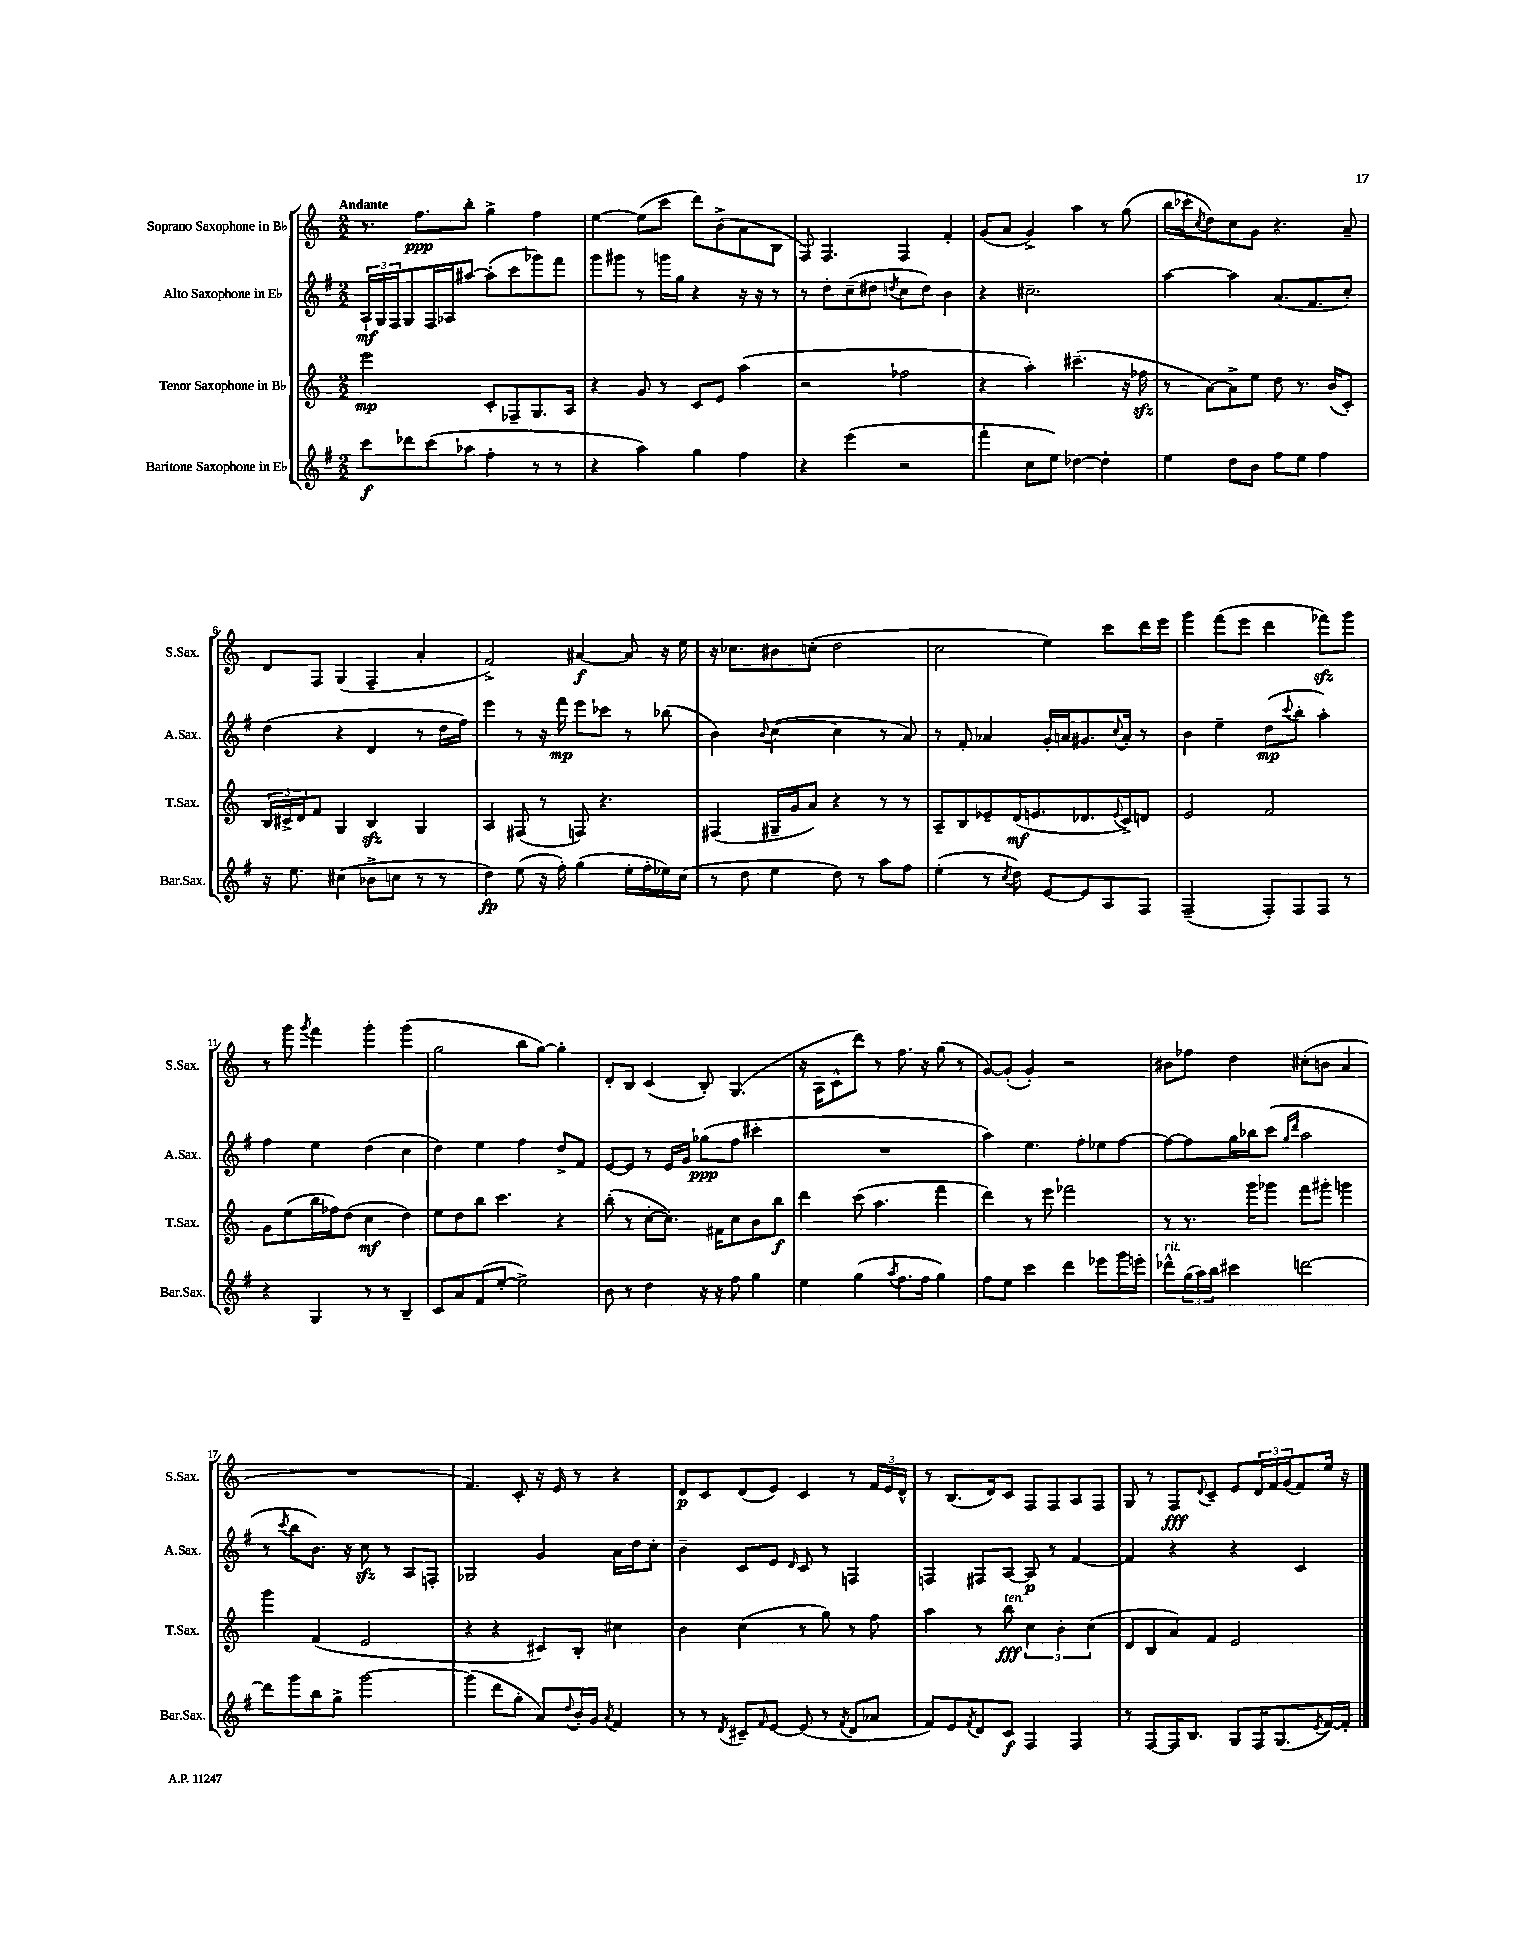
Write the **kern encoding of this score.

**kern	**dynam	**kern	**dynam	**kern	**dynam	**kern	**dynam
*part4	*part4	*part3	*part3	*part2	*part2	*part1	*part1
*staff4	*staff4	*staff3	*staff3	*staff2	*staff2	*staff1	*staff1
*I"Baritone Saxophone in E♭	*	*I"Tenor Saxophone in B♭	*	*I"Alto Saxophone in E♭	*	*I"Soprano Saxophone in B♭	*
*I'Bar.Sax.	*	*I'T.Sax.	*	*I'A.Sax.	*	*I'S.Sax.	*
*clefG2	*	*clefG2	*	*clefG2	*	*clefG2	*
*k[f#]	*	*k[]	*	*k[f#]	*	*k[]	*
*M2/2	*	*M2/2	*	*M2/2	*	*M2/2	*
=1	=1	=1	=1	=1	=1	=1	=1
!	!	!	!	!	!	!LO:TX:a:B:t=Andante	!
8ccc\L	f	2eee\	mp	24A`/LL	mf	8.r	.
.	.	.	.	24G/	.	.	.
.	.	.	.	24F#/J	.	.	.
8ddd-X\	.	.	.	8G/	.	.	.
.	.	.	.	.	.	8.ff\L	ppp
(8ccc\	.	.	.	16F#/L	.	.	.
.	.	.	.	16A-X/J	.	.	.
8aa-X\J	.	.	.	[8aa#X/J	.	8bb'\J	.
4ff#'\	.	8c'/L	.	(8aa#'\L]	.	4gg^\	.
.	.	8F-X~/	.	8ccc\	.	.	.
8r	.	8.G/	.	8ggg-X\)	.	4ff\	.
8r	.	.	.	8fff#\J	.	.	.
.	.	16A/Jk	.	.	.	.	.
=2	=2	=2	=2	=2	=2	=2	=2
4r	.	4r	.	8ggg\L	.	[4ee\	.
.	.	.	.	8ggg#X\J	.	.	.
4aa\)	.	8g/	.	8r	.	(8ee\L]	.
.	.	8r	.	16gggn\LL	.	8ccc\J	.
.	.	.	.	16gg\JJ	.	.	.
4gg\	.	8c/L	.	4r	.	8ddd\L)	.
.	.	8e/J	.	.	.	(8b^\	.
4ff#\	.	(4aa\	.	16r	.	8a\	.
.	.	.	.	16r	.	.	.
.	.	.	.	8r	.	8B\J	.
=3	=3	=3	=3	=3	=3	=3	=3
4r	.	2r	.	8r	.	8F/)	.
.	.	.	.	8dd'\L	.	4.F/	.
(4eee\	.	.	.	(8cc~\	.	.	.
.	.	.	.	8dd#X\J	.	.	.
.	.	.	.	8qddn/	.	.	.
2r	.	2ff-X\	.	8cc\L	.	4F/	.
.	.	.	.	8dd\J)	.	.	.
.	.	.	.	4b\	.	4f'/	.
=4	=4	=4	=4	=4	=4	=4	=4
4fff#'\	.	4r	.	4r	.	(8g/L	.
.	.	.	.	.	.	8a/J	.
8cc\L	.	4aa'\)	.	2.cc#X~\	.	4g^/)	.
8ee\J)	.	.	.	.	.	.	.
[4dd-X\	.	(4.ccc#X~\	.	.	.	4aa\	.
4dd-'\]	.	.	.	.	.	8r	.
.	.	16r	.	.	.	(8gg\	.
.	.	16ff-Xzz\	.	.	.	.	.
=5	=5	=5	=5	=5	=5	=5	=5
4ee\	.	8r	.	[4aa\	.	16bb\LL	.
.	.	.	.	.	.	16ccc-X'\J	.
.	.	.	.	.	.	8qcc/	.
.	.	[8a\L)	.	.	.	8dd\)	.
8dd\L	.	8a^\]	.	4aa\]	.	8cc\	.
8b\J	.	8ee\J	.	.	.	8g\J	.
8ff#\L	.	8dd\	.	(8.a/L	.	4.r	.
8ee\J	.	8.r	.	.	.	.	.
.	.	.	.	8.f#/	.	.	.
4ff#\	.	.	.	.	.	.	.
.	.	(16b/KL	.	.	.	.	.
.	.	8c'/J)	.	8cc'/J)	.	8a~/	.
!!LO:LB:g=z
=6	=6	=6	=6	=6	=6	=6	=6
16r	.	24B/LL	.	(4dd\	.	8d/L	.
.	.	24c#X^/	.	.	.	.	.
8.ee\	.	.	.	.	.	.	.
.	.	24d/J	.	.	.	.	.
.	.	8f/J	.	.	.	8F/J	.
(4cc#X\	.	4G/	.	4r	.	(4G/	.
8b-X^\L	.	4Bzz/	.	4d/	.	4F~/	.
8ccn\J	.	.	.	.	.	.	.
8r	.	4G/	.	8r	.	4a'/	.
8r	.	.	.	16dd\LL	.	.	.
.	.	.	.	16ff#\JJ)	.	.	.
=7	=7	=7	=7	=7	=7	=7	=7
4dd\)	fp	4A/	.	4eee\	.	2f^/)	.
(8ee\	.	(8F#X/	.	8r	.	.	.
16r	.	8r	.	16r	.	.	.
16ff#'\)	.	.	.	16fff#\	mp	.	.
(4gg\	.	8Fn/)	.	8eee\L	.	[4a#X/	f
.	.	4.r	.	8ccc-X\J	.	.	.
16ee'\LL	.	.	.	8r	.	8a#/]	.
16ff#'\	.	.	.	.	.	.	.
16ee-X\)	.	.	.	(8bb-X\	.	16r	.
(16cc\JJ	.	.	.	.	.	16ee\	.
=8	=8	=8	=8	=8	=8	=8	=8
8r	.	(4F#X/	.	4b\)	.	16r	.
.	.	.	.	.	.	8.cc-X\L	.
8dd\	.	.	.	.	.	.	.
.	.	.	.	8qqb/	.	.	.
4ee\	.	16G#X~/LL	.	([4cc\	.	8b#X\	.
.	.	16g/J	.	.	.	.	.
.	.	8a/J)	.	.	.	(8ccn'\J	.
8dd\)	.	4r	.	4cc\]	.	2dd\	.
8r	.	.	.	.	.	.	.
8aa\L	.	8r	.	8r	.	.	.
8ff#\J	.	8r	.	8a/)	.	.	.
=9	=9	=9	=9	=9	=9	=9	=9
(4ee'\	.	8A~/L	.	8r	.	2cc\	.
.	.	8B/	.	8f#'/	.	.	.
8r	.	8e-X~/	.	4a-X/	.	.	.
8qcc/	.	.	.	.	.	.	.
8dd\)	.	(16d/K	mf	.	.	.	.
.	.	8.en/	.	.	.	.	.
[8e/L	.	.	.	16g'/LL	.	4ee\)	.
.	.	.	.	16an/J	.	.	.
8e/]	.	8.d-X/	.	8.g#X/	.	.	.
8A/	.	.	.	.	.	8ccc\L	.
.	.	8qqe/	.	8qqcc/	.	.	.
.	.	16c^/k)	.	16a'/Jk	.	.	.
8F#/J	.	8dn/J	.	8r	.	16ddd\L	.
.	.	.	.	.	.	16eee\JJ	.
=10	=10	=10	=10	=10	=10	=10	=10
(2F#~/	.	2e/	.	4b\	.	4ggg\	.
.	.	.	.	4ee~\	.	(8fff\L	.
.	.	.	.	.	.	8eee\J	.
8F#'/L)	.	2f/	.	(8dd\L	mp	4ddd\	.
.	.	.	.	8qqccc/	.	.	.
8F#/	.	.	.	8bb'\J	.	.	.
8F#/J	.	.	.	4aa'\)	.	8fff-Xzz\L)	.
8r	.	.	.	.	.	8ggg\J	.
!!LO:LB:g=z
=11	=11	=11	=11	=11	=11	=11	=11
4r	.	8g\L	.	4ff#\	.	8r	.
.	.	(8ee\	.	.	.	8ggg\	.
.	.	.	.	.	.	8qggg/	.
4G/	.	16bb\L	.	4ee\	.	4fff\	.
.	.	16ff-X\J)	.	.	.	.	.
.	.	(8dd\J	.	.	.	.	.
8r	.	4cc\	mf	(4dd\	.	4ggg'\	.
8r	.	.	.	.	.	.	.
4B~/	.	4dd\)	.	4cc\	.	(4ggg\	.
=12	=12	=12	=12	=12	=12	=12	=12
8c/L	.	8ee\L	.	4dd\)	.	2gg\	.
8a/	.	8dd\	.	.	.	.	.
(8f#/	.	8bb\J	.	4ee\	.	.	.
[8ee'/J	.	4.ccc\	.	.	.	.	.
2ee^\])	.	.	.	4ff#\	.	8bb\L	.
.	.	.	.	.	.	[8gg\J)	.
.	.	4r	.	8dd^/L	.	4gg'\]	.
.	.	.	.	8f#/J	.	.	.
=13	=13	=13	=13	=13	=13	=13	=13
8b\	.	(8bb'\	.	[8e/L	.	8d'/L	.
8r	.	8r	.	8e/J]	.	8B/J	.
4dd\	.	[8cc'\L	.	8r	.	(4c/	.
.	.	8.cc\J])	.	16e/LL	.	.	.
.	.	.	.	16g/JJ	.	.	.
16r	.	.	.	(8gg-X\L	ppp	8B'/)	.
16r	.	16f#X\KL	.	.	.	.	.
8ff#\	.	8cc\	.	8ff#\J	.	(4.G/	.
4gg\	.	8b\	.	4ccc#X'\	.	.	.
.	.	8bb\J	f	.	.	.	.
=14	=14	=14	=14	=14	=14	=14	=14
4ee\	.	4ddd\	.	1r	.	16r	.
.	.	.	.	.	.	16A\KL	.
.	.	.	.	.	.	8c^^\	.
(4gg\	.	(8ccc\	.	.	.	8ddd\J)	.
.	.	4.aa\	.	.	.	8r	.
8qaa/	.	.	.	.	.	.	.
8.ff#\L	.	.	.	.	.	8.ff\	.
16ff#\Jk	.	.	.	.	.	16r	.
4gg\)	.	4fff\	.	.	.	(8gg\	.
.	.	.	.	.	.	8r	.
=15	=15	=15	=15	=15	=15	=15	=15
8ff#\L	.	4ddd\)	.	4aa\)	.	[8g/L)	.
8ee\J	.	.	.	.	.	(8g'/J]	.
4ccc\	.	8r	.	4.ee\	.	4g'/)	.
.	.	8eee\	.	.	.	.	.
4ddd\	.	2fff-X\	.	.	.	2r	.
.	.	.	.	8ff#'\L	.	.	.
8eee-X\L	.	.	.	8ee-X\	.	.	.
16ggg\L	.	.	.	[8ff#\J	.	.	.
16eeen'\JJ	.	.	.	.	.	.	.
=16	=16	=16	=16	=16	=16	=16	=16
!LO:TX:a:i:t=rit.	!	!	!	!	!	!	!
8ddd-X^^\L	.	8r	.	8ff#\L_	.	8b#X\L	.
(24gg\L	.	8.r	.	8ff#\]	.	8ff-X\J	.
24aa\)	.	.	.	.	.	.	.
24bb\JJ	.	.	.	.	.	.	.
4ccc#X\	.	.	.	16gg\L	.	4dd\	.
.	.	16ggg\KL	.	16bb-X\J	.	.	.
.	.	8ggg-X\J	.	(8ccc\J	.	.	.
.	.	.	.	16qqgg/LL	.	.	.
.	.	.	.	16qqddd/JJ	.	.	.
[2dddn\	.	8fff\L	.	2aa\	.	(8cc#X'\L	.
.	.	8ggg#X'\J	.	.	.	8bn\J	.
.	.	4gggn\	.	.	.	4a/	.
!!LO:LB:g=z
=17	=17	=17	=17	=17	=17	=17	=17
8ddd\L]	.	4ggg\	.	8r	.	1r	.
.	.	.	.	8qccc/	.	.	.
8ggg\	.	.	.	8bb\L	.	.	.
8bb\	.	(4f/	.	8.b\J)	.	.	.
8gg^\J	.	.	.	.	.	.	.
.	.	.	.	16r	.	.	.
[2ggg\	.	2e/	.	8cczz\	.	.	.
.	.	.	.	8r	.	.	.
.	.	.	.	8A/L	.	.	.
.	.	.	.	8Fn'/J	.	.	.
=18	=18	=18	=18	=18	=18	=18	=18
(4ggg\]	.	4r	.	2G-X/	.	4.f/)	.
8ddd\L	.	4r	.	.	.	.	.
8gg'\J	.	.	.	.	.	8c'/	.
8a/L)	.	8c#X/L)	.	4g/	.	16r	.
.	.	.	.	.	.	16e/	.
8qqdd/	.	.	.	.	.	.	.
16b'/L	.	8B'/J	.	.	.	8r	.
16g/JJ	.	.	.	.	.	.	.
8qa/	.	.	.	.	.	.	.
4f#/	.	4cc#X\	.	16a\LL	.	4r	.
.	.	.	.	16dd\J	.	.	.
.	.	.	.	8cc'\J	.	.	.
=19	=19	=19	=19	=19	=19	=19	=19
8r	.	4b\	.	4b~\	.	8d/L	p
8r	.	.	.	.	.	8c/	.
8qd/	.	.	.	.	.	.	.
8c#X~/L	.	(4cc\	.	8c/L	.	(8d/	.
16qqf#/	.	.	.	.	.	.	.
[8e/J	.	.	.	8e/J	.	8e/J)	.
.	.	.	.	16qqd/	.	.	.
(8e/]	.	8r	.	8c/	.	4c/	.
8r	.	8gg\)	.	8r	.	.	.
8qf#/	.	.	.	.	.	.	.
8d/L	.	8r	.	4Fn/	.	8r	.
8a-X/J	.	8ff\	.	.	.	24f/LL	.
.	.	.	.	.	.	24e/	.
.	.	.	.	.	.	24d^^/JJ	.
=20	=20	=20	=20	=20	=20	=20	=20
8f#/L)	.	4aa\	.	4Fn/	.	8r	.
8e/	.	.	.	.	.	(8.B/L	.
8qf#/	.	.	.	.	.	.	.
8d/	.	8r	.	8F#X/L	.	.	.
.	.	.	.	.	.	16d/k)	.
!	!	!LO:TX:a:i:t=ten.	!	!	!	!	!
8c/J	f	8bb\	fff	[8A/J	.	8c/J	.
4F#/	.	6cc\	.	8A/]	p	8F/L	.
.	.	.	.	8r	.	8F/	.
.	.	6b'\	.	.	.	.	.
4F#/	.	.	.	[4f#/	.	8A/	.
.	.	(6cc\	.	.	.	.	.
.	.	.	.	.	.	8F/J	.
=21	=21	=21	=21	=21	=21	=21	=21
8r	.	8d/L	.	4f#/]	.	8G/	.
[8F#/L	.	8B/	.	.	.	8r	.
16F#/K]	.	8a/)	.	4r	.	8F/L	fff
8.B/J	.	.	.	.	.	.	.
.	.	.	.	.	.	8qqd/	.
.	.	8f/J	.	.	.	8c~/J	.
8G/L	.	2e/	.	4r	.	8e/L	.
16F#/K	.	.	.	.	.	24d/L	.
.	.	.	.	.	.	24f/	.
(8.G/	.	.	.	.	.	.	.
.	.	.	.	.	.	(24g/J	.
.	.	.	.	4c/	.	8f/)	.
8qe/	.	.	.	.	.	.	.
[16f#/L)	.	.	.	.	.	16ee/Jk	.
16f#'/JJ]	.	.	.	.	.	16r	.
==	==	==	==	==	==	==	==
*-	*-	*-	*-	*-	*-	*-	*-
